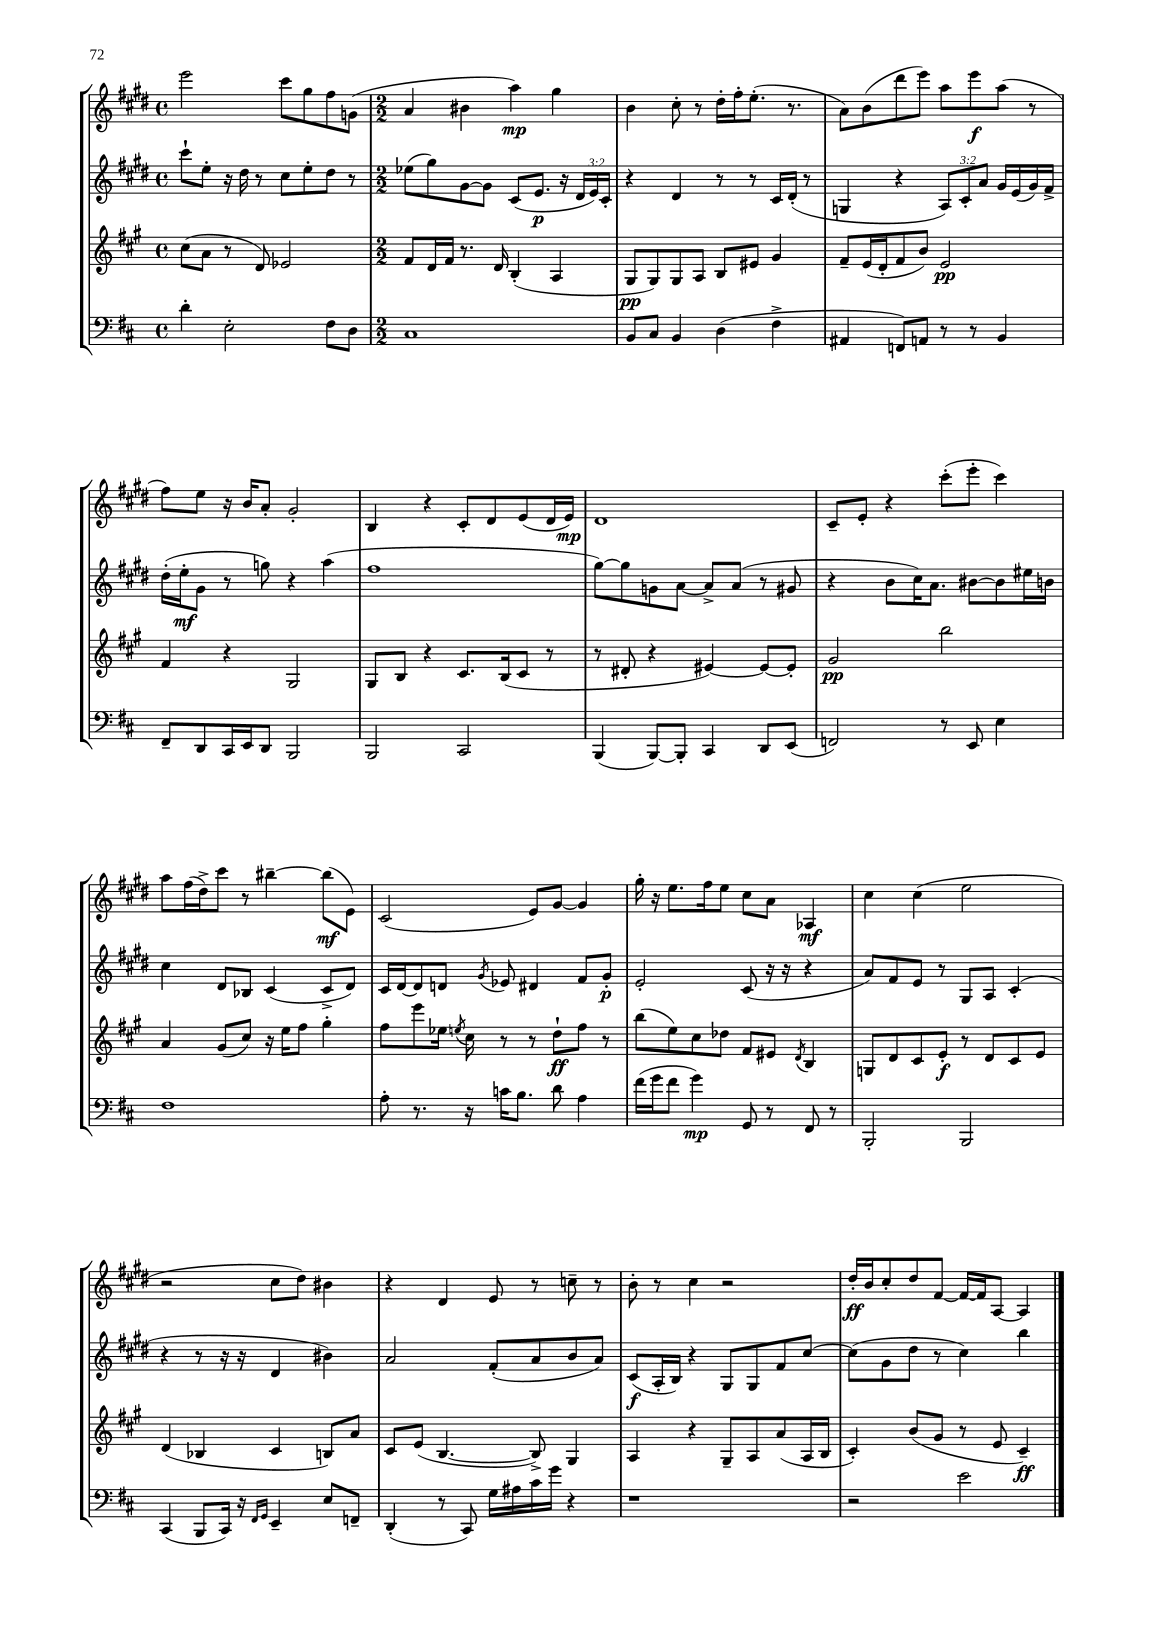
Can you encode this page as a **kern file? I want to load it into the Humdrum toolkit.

**kern	**kern	**kern	**kern
*staff4	*staff3	*staff2	*staff1
*clefF4	*clefG2	*clefG2	*clefG2
*k[f#c#]	*k[f#c#g#]	*k[f#c#g#d#]	*k[f#c#g#d#]
*M4/4	*M4/4	*M4/4	*M4/4
*met(c)	*met(c)	*met(c)	*met(c)
4d'\	(8cc#\L	8ccc#`\L	2eee\
.	8a\J	8ee'\J	.
2E'\	8r	16r	.
.	.	16dd#\	.
.	8d/)	8r	.
.	2e-/	8cc#\L	8ccc#\L
.	.	8ee'\	8gg#\
8F#\L	.	8dd#\J	8ff#\
8D\J	.	8r	(8g\J
=	=	=	=
*M2/2	*M2/2	*M2/2	*M2/2
1C#	8f#/L	(8ee-\L	4a/
.	16d/L	8gg#\)	.
.	16f#/JJ	.	.
.	8.r	[8g#\	4b#\
.	.	8g#\]J	.
.	16d/	.	.
.	(4B'/	(8c#/L	4aa\)
.	.	8.e/J	.
.	4A/	.	4gg#\
.	.	16r	.
.	.	24d#/LL	.
.	.	24e/)	.
.	.	24c#'/JJ	.
=	=	=	=
8BB/L	8G#/L	4r	4b\
8C#/J	8G#/)	.	.
4BB/	8G#/	4d#/	8cc#'\
.	8A/J	.	8r
(4D\	8B/L	8r	16dd#'\LL
.	.	.	16ff#'\J
.	8e#/J	8r	(8.ee'\J
4F#^\	4g#/	16c#/LL	.
.	.	(16d#'/JJ	8.r
.	.	8r	.
=	=	=	=
4AA#/	8f#~/L	4G/	8a\L)
.	(16e/L	.	(8b\
.	16d'/J	.	.
8FF/L)	8f#/	4r	8ddd#\
8AA/J	8b/J)	.	8eee\J)
8r	2e/	12A/L)	8aa\L
.	.	12c#'/	.
8r	.	.	8eee\
.	.	12a/J	.
4BB/	.	16g#/LL	(8aa\J
.	.	(16e/	.
.	.	16g#/)	8r
.	.	16f#^/JJ	.
=	=	=	=
8FF#~/L	4f#/	(16dd#'\LL	8ff#\L)
.	.	16ee'\J	.
8DD/	.	8g#\J	8ee\J
16CC#/L	4r	8r	16r
16EE/J	.	.	16b/LK
8DD/J	.	8gg\)	8a'/J
2BBB/	2G#/	4r	2g#'/
.	.	(4aa\	.
=	=	=	=
2BBB/	8G#/L	1ff#	4B/
.	8B/J	.	.
.	4r	.	4r
2CC#/	8.c#/L	.	8c#'/L
.	.	.	8d#/
.	(16B/k	.	.
.	8c#/J	.	(8e/
.	8r	.	16d#/L
.	.	.	16e/JJ)
=	=	=	=
(4BBB/	8r	[8gg#\L)	1d#
.	8d#'/	8gg#\]	.
[8BBB/L)	4r	8g\	.
8BBB'/]J	.	[8a\J	.
4CC#/	[4e#/)	8a^/]L	.
.	.	(8a/J	.
8DD/L	8e#/_L	8r	.
(8EE/J	8e#'/]J	8g#/	.
=	=	=	=
2FF/)	2g#/	4r	8c#~/L
.	.	.	8e'/J
.	.	8b\L	4r
.	.	16cc#\K)	.
.	.	8.a\J	.
8r	2bb\	.	(8ccc#'\L
8EE/	.	[8b#\L	8eee'\J
4E\	.	8b#\]	4ccc#\)
.	.	16ee#\L	.
.	.	16b\JJ	.
=	=	=	=
1F#	4a/	4cc#\	8aa\L
.	.	.	(16ff#\L
.	.	.	16dd#^\J)
.	(8g#/L	8d#/L	8ccc#\J
.	8cc#/J)	8B-/J	8r
.	16r	(4c#/	[4bb#~\
.	16ee\LK	.	.
.	8ff#\J	.	.
.	4gg#'\	8c#^/L	(8bb#\]L
.	.	8d#/J)	8e\J)
=	=	=	=
8A'\	8ff#\L	16c#/LL	(2c#/
.	.	[16d#/J	.
8.r	8eee\	8d#/]	.
.	16ee-\Jk	8d/J	.
.	8qee/	.	.
16r	16cc#\	.	.
.	.	8qg#/	.
16c\LK	8r	8e-/	.
8.B\J	.	.	.
.	8r	4d#/	8e/L)
8d\	8dd`\L	.	[8g#/J
4A\	8ff#\J	8f#/L	4g#/]
.	8r	8g#'/J	.
=	=	=	=
(16f#\LL	(8bb\L	2e'/	16gg#'\
16g\J	.	.	16r
8f#\J	8ee\)	.	8.ee\L
4g\)	8cc#\	.	.
.	.	.	16ff#\k
.	8dd-\J	.	8ee\J
8GG/	8f#/L	(8c#/	8cc#\L
8r	8e#/J	16r	8a\J
.	.	16r	.
.	8qd/	.	.
8FF#/	4B/	4r	4A-/
8r	.	.	.
=	=	=	=
2BBB'/	8G/L	8a/L)	4cc#\
.	8d/	8f#/	.
.	8c#/	8e/J	(4cc#\
.	8e'/J	8r	.
2BBB/	8r	8G#/L	2ee\
.	8d/L	8A/J	.
.	8c#/	(4c#'/	.
.	8e/J	.	.
=	=	=	=
(4CC#/	(4d/	4r	2r
8BBB/L	4B-/	8r	.
16CC#/Jk)	.	16r	.
16r	.	16r	.
16qqFF#/LL	.	.	.
16qqGG/JJ	.	.	.
4EE~/	4c#/	4d#/	8cc#\L
.	.	.	8dd#\J)
8E/L	8B/L)	4b#\)	4b#\
8FF~/J	8a/J	.	.
=	=	=	=
(4DD'/	8c#/L	2a/	4r
.	(8e/J	.	.
8r	[4.B/	.	4d#/
8CC#/)	.	.	.
16G\LL	.	(8f#'/L	8e/
16A#\	.	.	.
16c#\	8B^/])	8a/	8r
16g\JJ	.	.	.
4r	4G#/	8b/	8cc~\
.	.	8a/J)	8r
=	=	=	=
1r	4A/	(8c#/L	8b'\
.	.	16A'/L	8r
.	.	16B/JJ)	.
.	4r	4r	4cc#\
.	8G#~/L	8G#/L	2r
.	8A/	8G#/	.
.	(8a/	8f#/	.
.	16A/L	[8cc#/J	.
.	16B/JJ	.	.
=	=	=	=
2r	4c#'/)	(8cc#\]L	16dd#'/LL
.	.	.	16b/J
.	.	8g#\	8cc#'/
.	(8b/L	8dd#\J	8dd#/
.	8g#/J	8r	[8f#/J
2e\	8r	4cc#\)	16f#/_LL
.	.	.	16f#/]J
.	8e/	.	[8A/J
.	4c#~/)	4bb\	4A/]
==	==	==	==
*-	*-	*-	*-
